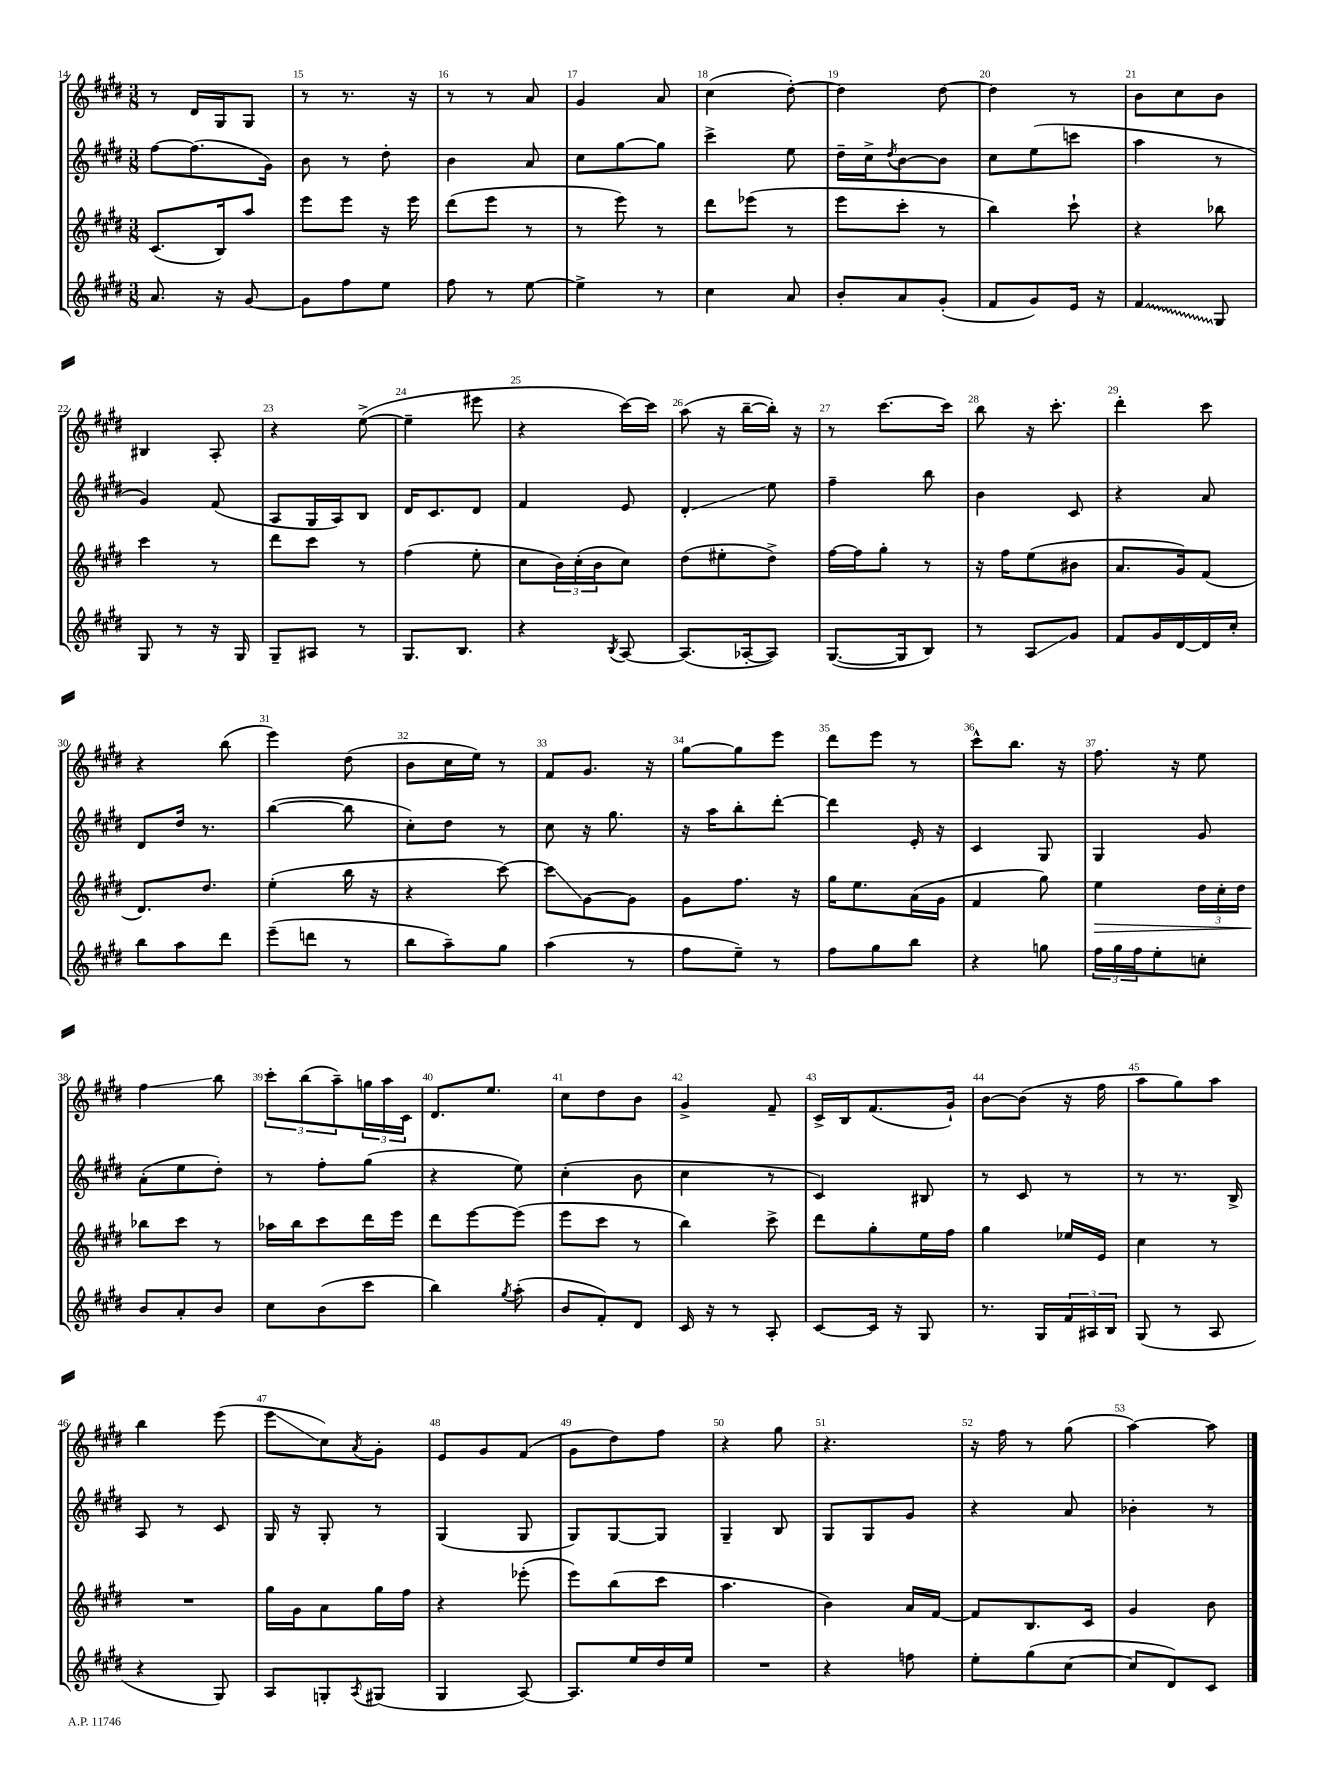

**kern	**kern	**kern	**kern
*staff4	*staff3	*staff2	*staff1
*clefG2	*clefG2	*clefG2	*clefG2
*k[f#c#g#d#]	*k[f#c#g#d#]	*k[f#c#g#d#]	*k[f#c#g#d#]
*M3/8	*M3/8	*M3/8	*M3/8
8.a	(8.c#	[8ff#	8r
.	.	(8.ff#]	16d#
16r	16B)	.	16G#
[8g#	8aa	.	8G#
.	.	16g#)	.
=	=	=	=
8g#]	8eee	8b	8r
8ff#	8eee	8r	8.r
8ee	16r	8dd#'	.
.	16eee	.	16r
=	=	=	=
8ff#	(8ddd#	4b	8r
8r	8eee	.	8r
[8ee	8r	8a	8a
=	=	=	=
4ee^]	8r	8cc#	4g#
.	8eee)	[8gg#	.
8r	8r	8gg#]	8a
=	=	=	=
4cc#	8ddd#	4ccc#^	(4cc#
.	(8eee-	.	.
8a	8r	8ee	[8dd#')
=	=	=	=
8b'	8eee	16dd#~	4dd#]
.	.	16cc#^	.
.	.	8qdd#	.
8a	8ccc#'	[8b	.
(8g#'	8r	8b]	[8dd#
=	=	=	=
8f#	4bb)	8cc#	4dd#]
8g#)	.	(8ee	.
16e	8ccc#`	8ccc	8r
16r	.	.	.
=	=	=	=
4f#	4r	4aa	8b
.	.	.	8cc#
8G#	8bb-	8r	8b
=	=	=	=
8G#	4ccc#	4g#)	4B#
8r	.	.	.
16r	8r	(8f#	8A'
16G#	.	.	.
=	=	=	=
8G#~	8ddd#	8A	4r
8A#	8ccc#	16G#	.
.	.	16A)	.
8r	8r	8B	([8ee^
=	=	=	=
8.G#	(4ff#	16d#	4ee~]
.	.	8.c#	.
8.B	.	.	.
.	8ee'	8d#	8eee#
=	=	=	=
4r	8cc#	4f#	4r
.	24b)	.	.
.	(24cc#'	.	.
.	24b	.	.
8qB	.	.	.
[8A	8cc#)	8e	[16ccc#)
.	.	.	16ccc#]
=	=	=	=
(8.A]	(8dd#	4d#'	(8aa
.	8ee#'	.	16r
[16A-'	.	.	[16bb~
8A-])	8dd#^)	8ee	16bb'])
.	.	.	16r
=	=	=	=
([8.G#	[16ff#	4ff#~	8r
.	16ff#]	.	.
.	8gg#'	.	[8.ccc#
16G#]	.	.	.
8B)	8r	8bb	.
.	.	.	16ccc#]
=	=	=	=
8r	16r	4b	8bb
.	16ff#	.	.
8A	(8ee	.	16r
.	.	.	8.ccc#'
8g#	8b#	8c#	.
=	=	=	=
8f#	8.a	4r	4ddd#'
16g#	.	.	.
[16d#	16g#)	.	.
16d#]	(8f#	8a	8ccc#
16cc#'	.	.	.
=	=	=	=
8bb	8.d#)	8d#	4r
8aa	.	16dd#	.
.	8.dd#	8.r	.
8ddd#	.	.	(8bb
=	=	=	=
(8eee~	(4ee'	([4bb	4eee)
8ddd	.	.	.
8r	16bb	8bb]	(8dd#
.	16r	.	.
=	=	=	=
8bb	4r	8cc#')	8b
8aa~)	.	8dd#	16cc#
.	.	.	16ee)
8gg#	[8ccc#)	8r	8r
=	=	=	=
(4aa	8ccc#]	8cc#	8f#
.	[8g#	16r	8.g#
.	.	8.gg#	.
8r	8g#]	.	.
.	.	.	16r
=	=	=	=
8ff#	8g#	16r	[8gg#
.	.	16aa	.
8ee~)	8.ff#	8bb'	8gg#]
8r	.	[8ddd#'	8eee
.	16r	.	.
=	=	=	=
8ff#	16gg#	4ddd#]	8ddd#
.	8.ee	.	.
8gg#	.	.	8eee
8bb	(16a	16e'	8r
.	16g#	16r	.
=	=	=	=
4r	4f#	4c#	8ccc#^^
.	.	.	8.bb
8gg	8gg#)	8G#	.
.	.	.	16r
=	=	=	=
24ff#	4ee	4G#	8.ff#
24gg#	.	.	.
24ff#	.	.	.
8ee'	.	.	.
.	.	.	16r
8cc'	24dd#	8g#	8ee
.	24cc#'	.	.
.	24dd#	.	.
=	=	=	=
8b	8bb-	(8a'	4ff#
8a'	8ccc#	8ee	.
8b	8r	8dd#')	8bb
=	=	=	=
8cc#	16aa-	8r	12ccc#'
.	16bb	.	.
.	.	.	(12bb
(8b	8ccc#	8ff#'	.
.	.	.	12aa~)
8ccc#	16ddd#	(8gg#	24gg
.	.	.	24aa
.	16eee	.	.
.	.	.	24c#
=	=	=	=
4bb)	8ddd#	4r	8.d#
.	[8eee	.	.
.	.	.	8.ee
8qgg#	.	.	.
(8aa'	(8eee]	8ee)	.
=	=	=	=
8b	8eee	(4cc#'	8cc#
8f#')	8ccc#	.	8dd#
8d#	8r	8b	8b
=	=	=	=
16c#	4bb)	4cc#	4g#^
16r	.	.	.
8r	.	.	.
8A'	8ccc#^	8r	8f#~
=	=	=	=
[8c#	8ddd#	4c#)	16c#^
.	.	.	16B
16c#]	8gg#'	.	(8.f#
16r	.	.	.
8G#	16ee	8B#	.
.	16ff#	.	16g#`)
=	=	=	=
8.r	4gg#	8r	[8b
.	.	8c#	(8b]
16G#	.	.	.
24f#	16ee-	8r	16r
24A#	.	.	.
.	16e	.	16ff#
24B	.	.	.
=	=	=	=
(8G#	4cc#	8r	8aa
8r	.	8.r	8gg#)
8A	8r	.	8aa
.	.	16B^	.
=	=	=	=
4r	4.r	8A	4bb
.	.	8r	.
8G#)	.	8c#	(8eee
=	=	=	=
8A	16gg#	16G#	8eee
.	16g#	16r	.
8G'	8a	8G#'	8cc#)
8qA	.	.	8qa
(8G#	16gg#	8r	8g#'
.	16ff#	.	.
=	=	=	=
4G#	4r	(4G#	8e
.	.	.	8g#
[8A)	(8eee-'	8G#	(8f#
=	=	=	=
8.A]	8eee)	8G#)	8g#
.	(8bb	[8G#	8dd#)
16ee	.	.	.
16dd#	8ccc#	8G#]	8ff#
16ee	.	.	.
=	=	=	=
4.r	4.aa	4G#~	4r
.	.	8B	8gg#
=	=	=	=
4r	4b)	8G#	4.r
.	.	8G#	.
8ff	16a	8g#	.
.	[16f#	.	.
=	=	=	=
8ee'	8f#]	4r	16r
.	.	.	16ff#
(8gg#	8.B	.	8r
[8cc#	.	8a	(8gg#
.	16c#	.	.
=	=	=	=
8cc#]	4g#	4b-'	[4aa)
8d#)	.	.	.
8c#	8b	8r	8aa]
==	==	==	==
*-	*-	*-	*-
